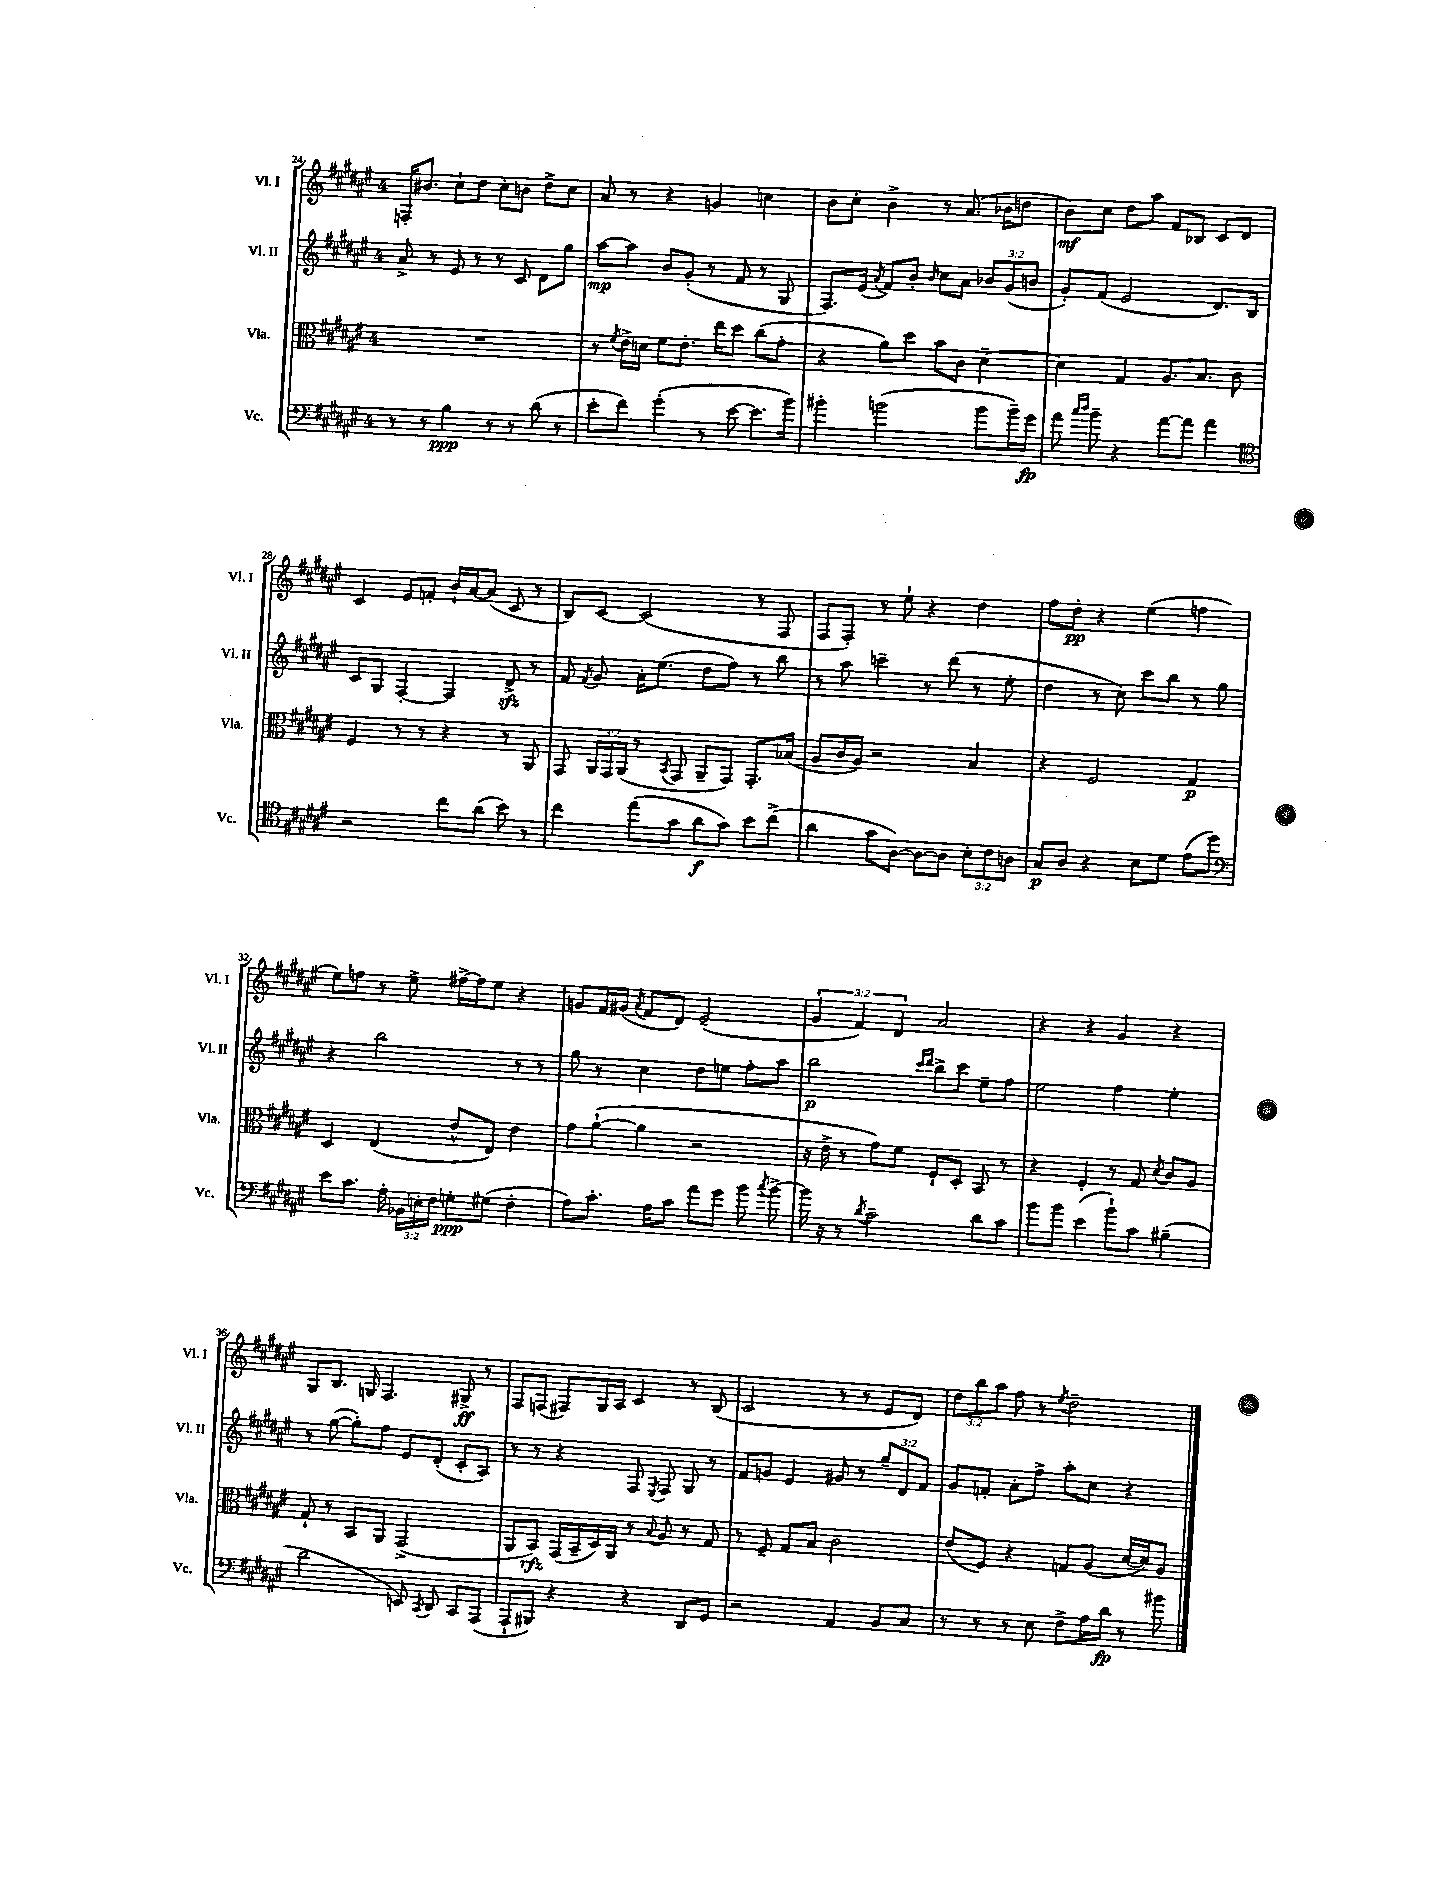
<<
\new StaffGroup <<
\new Staff = "s0" \with { instrumentName = "Vl. I" shortInstrumentName = "Vl. I" } {
    \clef treble \key fis \major \once \override Staff.TimeSignature.style = #'single-digit \time 4/4 \override Staff.TupletNumber.text = #tuplet-number::calc-fraction-text
    \autoBeamOff f16[-. bis'8.] cis''8[-! dis''8] cis''8[-. b'8] dis''8[-> cis''8] |
    ais'8 r8 r4 g'4 c''4 |
    b'8[ cis''8]-. b'4-> r8 ais'8.( bes'16[ d''8] |
    b'8[\mf) cis''8] dis''8[ ais''8] fis'8[ bes8] cis'8[ dis'8] |
    cis'4 eis'8[ f'8]-. b'16[-! ais'16~ ais'8]( cis'8 r8 |
    b8[) cis'8]~ cis'2( r8 fis8 |
    fis8[ fis8]-.) r8 eis''8-! r4 dis''4 |
    fis''8[ dis''8]-.\pp r4 eis''4( f''4 |
    eis''8[) f''8] r8 eis''8-> fis''16[~-> fis''16 eis''8] r4 |
    g'8[ fis'16 gis'16]( \acciaccatura { ais'8 } fis'8[ dis'8]) eis'2--( |
    \tuplet 3/2 { gis'4 fis'4) dis'4 } ais'2 |
    r4 r4 gis'4 r4 |
    gis8[ b8.] g16 fis4. gis8->\ff r8 |
    fis8[ f8]( fis8[) gis16 ais16] cis'4 r8 b8( |
    cis'2 r8 r8 eis'8[ dis'8]) |
    \tuplet 3/2 { dis''8[ b''8 ais''8] } fis''8 r8 \acciaccatura { eis''8 } dis''2-- \bar "|." |
}
\new Staff = "s1" \with { instrumentName = "Vl. II" shortInstrumentName = "Vl. II" } {
    \clef treble \key fis \major \once \override Staff.TimeSignature.style = #'single-digit \time 4/4 \override Staff.TupletNumber.text = #tuplet-number::calc-fraction-text
    \autoBeamOff ais'8-> r8 eis'8 r8 r8 cis'8 dis'8[ gis''8] |
    ais''8[~\mp ais''8] b'8[ gis'8]-.( r8 fis'8 r8 gis8 |
    fis8.[) eis'16]( \acciaccatura { ais'8 } fis'8[) b'8]-. \grace { b'16 } cis''8[ ais'8] \tuplet 3/2 { bes'8[ gis'8( b'8] } |
    gis'8[-.) fis'8]( eis'2 dis'8.[) b16] |
    cis'8[ gis8] fis4~-. fis4 dis'8->\sfz r8 |
    fis'8 \acciaccatura { fis'8 } gis'8 ais'16[-. eis''8.]( dis''8[ fis''8]) r8 b''8 |
    r8 ais''8 c'''4-- r8 dis'''8( r8 eis''8-. |
    dis''4 r8 cis''8) cis'''8[ b''8] r8 gis''8 |
    r4 b''2 r8 r8 |
    gis''8 r8 cis''4 dis''8[ e''8] fis''8[-. ais''8] |
    b''2\p \grace { cis'''16[ dis'''16] } b''8[-> cis'''8] eis''8[-- fis''8] |
    eis''2 fis''4 eis''4-. |
    r8 gis''8~( gis''8[-.) fis''8] eis'8[ dis'8]-.( cis'8[-. ais8]) |
    r8 r8 r4 fis8 \acciaccatura { eis8 } fis8 gis8 r8 |
    fis'8[ g'8] eis'4 gis'8 r8 \tuplet 3/2 { gis''8[-- dis'8 fis'8] } |
    gis'8[ f'8]-. ais'8[-. fis''8]-> ais''8[-. cis''8] r4 \bar "|." |
}
\new Staff = "s2" \with { instrumentName = "Vla." shortInstrumentName = "Vla." } {
    \clef alto \key fis \major \once \override Staff.TimeSignature.style = #'single-digit \time 4/4 \override Staff.TupletNumber.text = #tuplet-number::calc-fraction-text
    \autoBeamOff R1 |
    r8 \acciaccatura { fis'8 } eis'16[-> d'16] fis'8[ eis'8.]-. eis''16[ dis''8] cis''8[( gis'8]-. |
    r4 ais'8[) dis''8] b'8[ cis'8] dis'4~-- |
    dis'4 gis4 ais8.[ b8.] cis'8 |
    fis4 r8 r8 r4 r8 ais,8 |
    gis,8 \tuplet 3/2 { ais,16[ gis,16 ais,16]( } r8 \acciaccatura { b,8 } gis,8 ais,8[-- gis,8]) gis,8.[-. bes16]( |
    ais8[ cis'16 ais16]) r2 b4 |
    r4 fis2 gis4\p |
    dis4 eis4( eis'8[-^ eis8]) eis'4 |
    gis'8[ ais'8]~-!( ais'4 r2 |
    r16 eis'16-> r8 gis'8[) fis'8] fis8[-! dis8]-. b,8 r8 |
    r4 fis4-. r8 gis8 \acciaccatura { dis'8 } cis'8[ ais8] |
    gis8-! r8 b,8[ ais,8] gis,2->( |
    ais,8[ b,8]\rfz) gis,16[( b,16-- dis16) ais,16] r8 \appoggiatura { b8 } ais8 r8 gis8 |
    r8 fis8-- gis8[ b8] cis'2 |
    eis'8[( fis8]) r4 g8[ ais8]( dis'16[~ dis'16) ais8] \bar "|." |
}
\new Staff = "s3" \with { instrumentName = "Vc." shortInstrumentName = "Vc." } {
    \clef bass \key fis \major \once \override Staff.TimeSignature.style = #'single-digit \time 4/4 \override Staff.TupletNumber.text = #tuplet-number::calc-fraction-text
    \autoBeamOff r8 r8 b4\ppp r8 r8 dis'8( r8 |
    eis'8[-. fis'8]) gis'4-.( r8 eis'8~ eis'8.[ b'16]) |
    bis'4-. b'2( b'8[ b'16--) gis'16]\fp |
    ais'8 \grace { cis''16[ dis''16] } b'8-- r4 ais'8[~ ais'8] ais'4 |
    \clef tenor r2 cis''8[ ais'8]( b'8) r8 |
    cis''4 eis''8[( gis'8] ais'8[\f gis'8]) b'8[ cis''8]->( |
    ais'4 gis'8[ ais8]~) ais8[~ ais8] \tuplet 3/2 { b8[-. cis'8 a8] } |
    gis8[\p ais8] r4 b8[ dis'8] eis'8[( dis''8]) |
    \clef bass eis'8[ cis'8.] ais16-. \tuplet 3/2 { bes,16[ e16-. fis16] } g8[-.\ppp gis8]( fis4-. |
    ais8[) cis'8.]-. ais16[ cis'8] ais'8[ gis'8] b'8 \acciaccatura { cis''8 } b'8~-> |
    b'16 r16 r8 \acciaccatura { dis'8 } cis'2-- dis'8[ cis'8] |
    b'8[ b'8] eis'4( b'8[-!) cis'8] bis4--( |
    dis'2 e,8) \acciaccatura { cis,8 } dis,8 cis,8[ ais,,8]( |
    ais,,8[-! bis,,8]) r4 r4 dis,8[ gis,8] |
    r2 ais,4 b,8[ cis8] |
    r8 r8 r8 eis8 fis8[-> ais16 dis'16]\fp r8 bis'8 \bar "|." |
}
>>
>>
\layout { \context { \Score currentBarNumber = #24 } }
